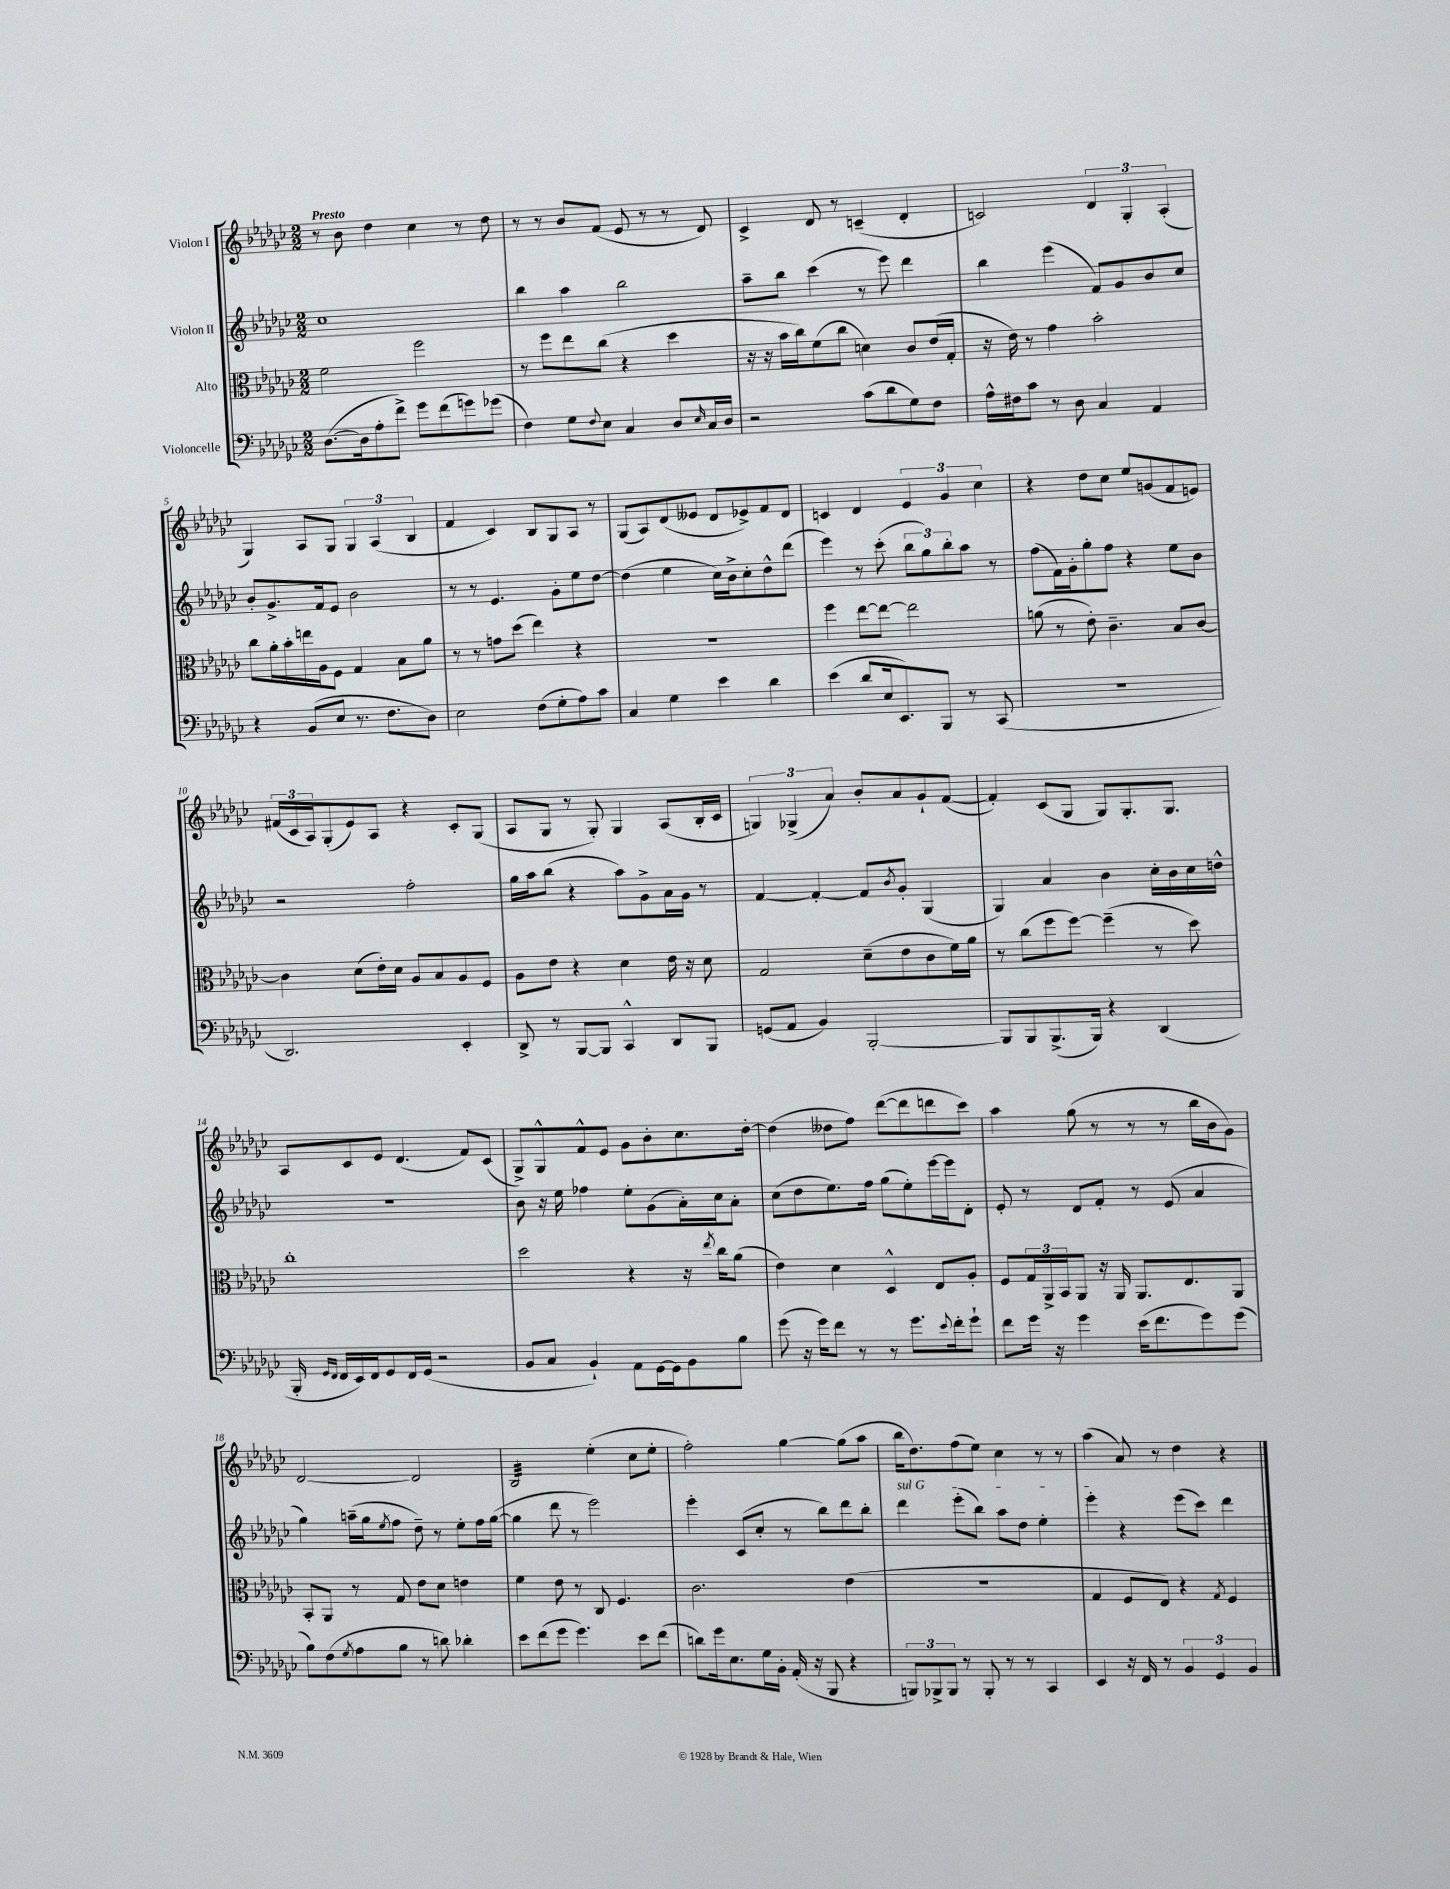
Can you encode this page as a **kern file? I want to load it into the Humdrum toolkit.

**kern	**kern	**kern	**kern
*staff4	*staff3	*staff2	*staff1
*clefF4	*clefC3	*clefG2	*clefG2
*k[b-e-a-d-g-c-]	*k[b-e-a-d-g-c-]	*k[b-e-a-d-g-c-]	*k[b-e-a-d-g-c-]
*M2/2	*M2/2	*M2/2	*M2/2
([8.D-	2f	1cc-	8r
.	.	.	8b-
16D-]	.	.	.
8A-'	.	.	4dd-
8f^)	.	.	.
8g-	2ff	.	4cc-
(8f	.	.	.
8g)	.	.	8r
(8g-	.	.	8dd-
=	=	=	=
4F)	8r	4bb-	8r
.	8ff	.	8r
8G-	8ee-	4aa-	8b-
8qqF	.	.	.
8E-	(8cc-	.	(8f
4C-	4r	2bb-	8e-
.	.	.	8r
8D-	4dd-	.	8r
16qqE-	.	.	.
16C-	.	.	8d-)
16D-	.	.	.
=	=	=	=
2r	16r	8aa-~	4c-^
.	16r	.	.
.	16b-	8bb-	.
.	16cc-)	.	.
.	(8f	(4ccc-	8d-
.	8cc-	.	8r
(8c-	4d)	8r	(4c~
8d-	.	8eee-)	.
8G-)	8c-	4ddd-	4d-'
8F	(16e-	.	.
.	16G-'	.	.
=	=	=	=
16A-^^	16r	4bb-	2c)
16F#	16e-)	.	.
8c-	8r	.	.
8r	4g-	(4eee-	.
8D-	.	.	.
4C-	2b-'	8f)	6d-
.	.	8g-	.
.	.	.	6G-'
4AA-	.	8b-	.
.	.	.	(6A-'
.	.	8cc-	.
=	=	=	=
4r	8cc-	8b-'	4G-)
.	16a-'	8.g-^	.
.	16b-'	.	.
(8BB-	16ee	.	8A-
.	16A-	16f	.
8E-	8F	8e-	8G-
8.r	4G-	2b-	6G-
.	.	.	(6A-
8.F	.	.	.
.	8B-	.	.
.	.	.	6B-
8D-)	8a-	.	.
=	=	=	=
2E-	8r	8r	4f
.	8r	8r	.
.	8g	4.e-	4c-)
.	(8dd-	.	.
(8F	4ee-)	.	8B-
8G-'	.	8g-'	8G-
8A-)	4r	8ee-	8A-
8c-	.	[8dd-	8r
=	=	=	=
4C-	1r	(4dd-]	(8G-
.	.	.	8A-)
4G-	.	4ee-	(8d-
.	.	.	8e--
4e-	.	16cc-)	8d-
.	.	16b-^	.
.	.	8cc-'	8e-^)
4d-	.	8dd-^^	8f
.	.	(8ddd-	8d-
=	=	=	=
(4e-	4ff	4eee-)	4c
8d-	[8ee-	8r	4d-
16E-	8ee-_	(8ccc-'	.
8.EE-)	.	.	.
.	2ee-]	12bb-	6e-
.	.	12gg-)	.
8BBB-	.	.	.
.	.	12bb-'	6g-
8r	.	8aa-	.
.	.	.	6cc-
(8CC-	.	8r	.
=	=	=	=
1r	(8a	(8ff	4r
.	8r	16f)	.
.	.	16g-'	.
.	8e-')	8gg-'	8dd-
.	4.c-~	8ff	8cc-
.	.	4r	8ee-
.	.	.	(8g
.	8B-	8ee-	8f
.	[8c-	8b-	8e)
=	=	=	=
2.DD-)	4c-]	2r	(24f#
.	.	.	24c-
.	.	.	24A-)
.	.	.	(8G-'
.	(8d-	.	8e-)
.	16e-')	.	8A-
.	16d-	.	.
.	8A-	2ff'	4r
.	8B-	.	.
4EE-'	8A-	.	8c-'
.	8F	.	(8G-
=	=	=	=
8DD-^	8A-	16gg-	8A-
.	.	16aa-	.
8r	8e-	(8bb-	8G-
[8BBB-	4r	4r	8r
8BBB-]	.	.	8G-')
4CC-^^	4d-	8aa-)	4G-
.	.	8g-^	.
8DD-	16e-	16a-	(8A-
.	16r	16g-	.
8BBB-	8d-	8r	16B-'
.	.	.	16c-
=	=	=	=
(8GG	2G-	[4f	6G)
8AA-	.	.	.
.	.	.	(6G-^
4BB-)	.	4f'_	.
.	.	.	6a-)
[2BBB-'	(8d-~	8f]	8b-'
.	.	8qb-	.
.	8e-	8g-'	8a-
.	8c-	(4G-	8g-`
.	16f)	.	([8f
.	16a-	.	.
=	=	=	=
8BBB-]	8r	4G-)	4f'])
8BBB-	(8cc-	.	.
(8.BBB-^	8ff	4a-	(8c-
.	[8ff)	.	8G-
16BBB-)	.	.	.
4r	(4ff~]	4b-	8G-)
.	.	.	8.G-'
(4DD-	8r	16cc-'	.
.	.	16b-	8.G-
.	8dd-)	16cc-	.
.	.	16dd^^	.
=	=	=	=
16BBB-'	1cc-'	1r	8A-
16qqGG-	.	.	.
16qqFF	.	.	.
16FF	.	.	.
16EE-)	.	.	8c-
16FF	.	.	.
8GG-	.	.	8e-
16FF	.	.	(4.d-
(16GG-	.	.	.
2r	.	.	.
.	.	.	8f)
.	.	.	(8c-
=	=	=	=
8BB-	2dd-	8b-	8G-^)
8C-	.	16r	8G-^^
.	.	16ee-	.
4BB-`)	.	4ff-	8f^^
.	.	.	8e-
8AA-	4r	8ee-'	8g-
[16GG-	.	(8g-	8b-'
16GG-]	.	.	.
8BB-	16r	16a-')	8.cc-
.	8qee-	.	.
.	16cc-	16cc-	.
8B-	(8a-	8a-'	.
.	.	.	[16dd-'
=	=	=	=
(8g-	4e-)	(8cc-	(4dd-]
16r	.	8dd-	.
16g-)	.	.	.
8f	4d-	8.ee-)	8dd--
8r	.	.	8ff)
.	.	16ff	.
8r	4D-^^	(8gg-	([8ddd-
8.g-	.	8ee-')	8ddd-]
.	8E-	[16eee-	8ddd
8qqe-	.	.	.
16f'	.	16eee-]	.
8g-`	8A-'	8d-'	8ccc-)
=	=	=	=
8f	8F	8e-'	4aa-
16g-	24G-	8r	.
.	24AA-^	.	.
16r	.	.	.
.	24BB-	.	.
4g-	8AA-	8d-	(8gg-
.	16r	8f'	8r
.	16AA-	.	.
(16e-	8.AA-	8r	8r
8.f	.	.	.
.	.	(8e-	8r
.	8.E-	.	.
8g-)	.	4a-	16bb-
.	.	.	16b-
(8g-	8AA-	.	8g-)
=	=	=	=
8B-)	8BB-'	4gg-)	[2d-
(8F	8AA-	.	.
8qG-	.	.	.
8A-	8r	(16aa~	.
.	.	16gg-	.
.	.	8qee-	.
8B-	8G-	8ff	.
8r	8e-	8dd-~)	2d-]
8d)	8d-	8r	.
4d-'	4e	8ee-'	.
.	.	16ff	.
.	.	([16gg-	.
=	=	=	=
8e-	4f	4gg-]	2B-
(8f	.	.	.
8g-	8e-	8ddd-	.
4.g-)	8r	8r	.
.	8C-	2eee-)	(4ee-'
.	4.F	.	.
8e-	.	.	8cc-
(8f	.	.	8ee-'
=	=	=	=
8d)	2.c-	4eee-'	2ff')
16g-	.	.	.
8.E-	.	.	.
.	.	(8c-	.
16G-	.	8cc-'	.
16BB-'	.	.	.
(16AA-'	.	8r	[4gg-
16r	.	.	.
8BBB-	.	8bb-)	.
4r	(4e-	8ddd-	(8gg-]
.	.	8bb-'	8aa-
=	=	=	=
12BBB)	1r	4ddd-	16bb-
.	.	.	8.dd-)
12BBB-^	.	.	.
12BBB-	.	.	.
8r	.	(8eee-'	(8ff
8BBB-'	.	8bb-)	8ee-)
8r	.	8aa-	4cc-
8r	.	8dd-	.
4CC-	.	4ee-'	8r
.	.	.	8r
=	=	=	=
4EE-	4G-	4eee-'	(4aa-
16r	8F	4r	8a-)
16FF	.	.	.
8r	8E-)	.	8r
6BB-	4r	(8eee-	4dd-
.	.	8ccc-)	.
6GG-	.	.	.
.	8qG-	.	.
.	4F	4ddd-	4r
6BB-	.	.	.
==	==	==	==
*-	*-	*-	*-
